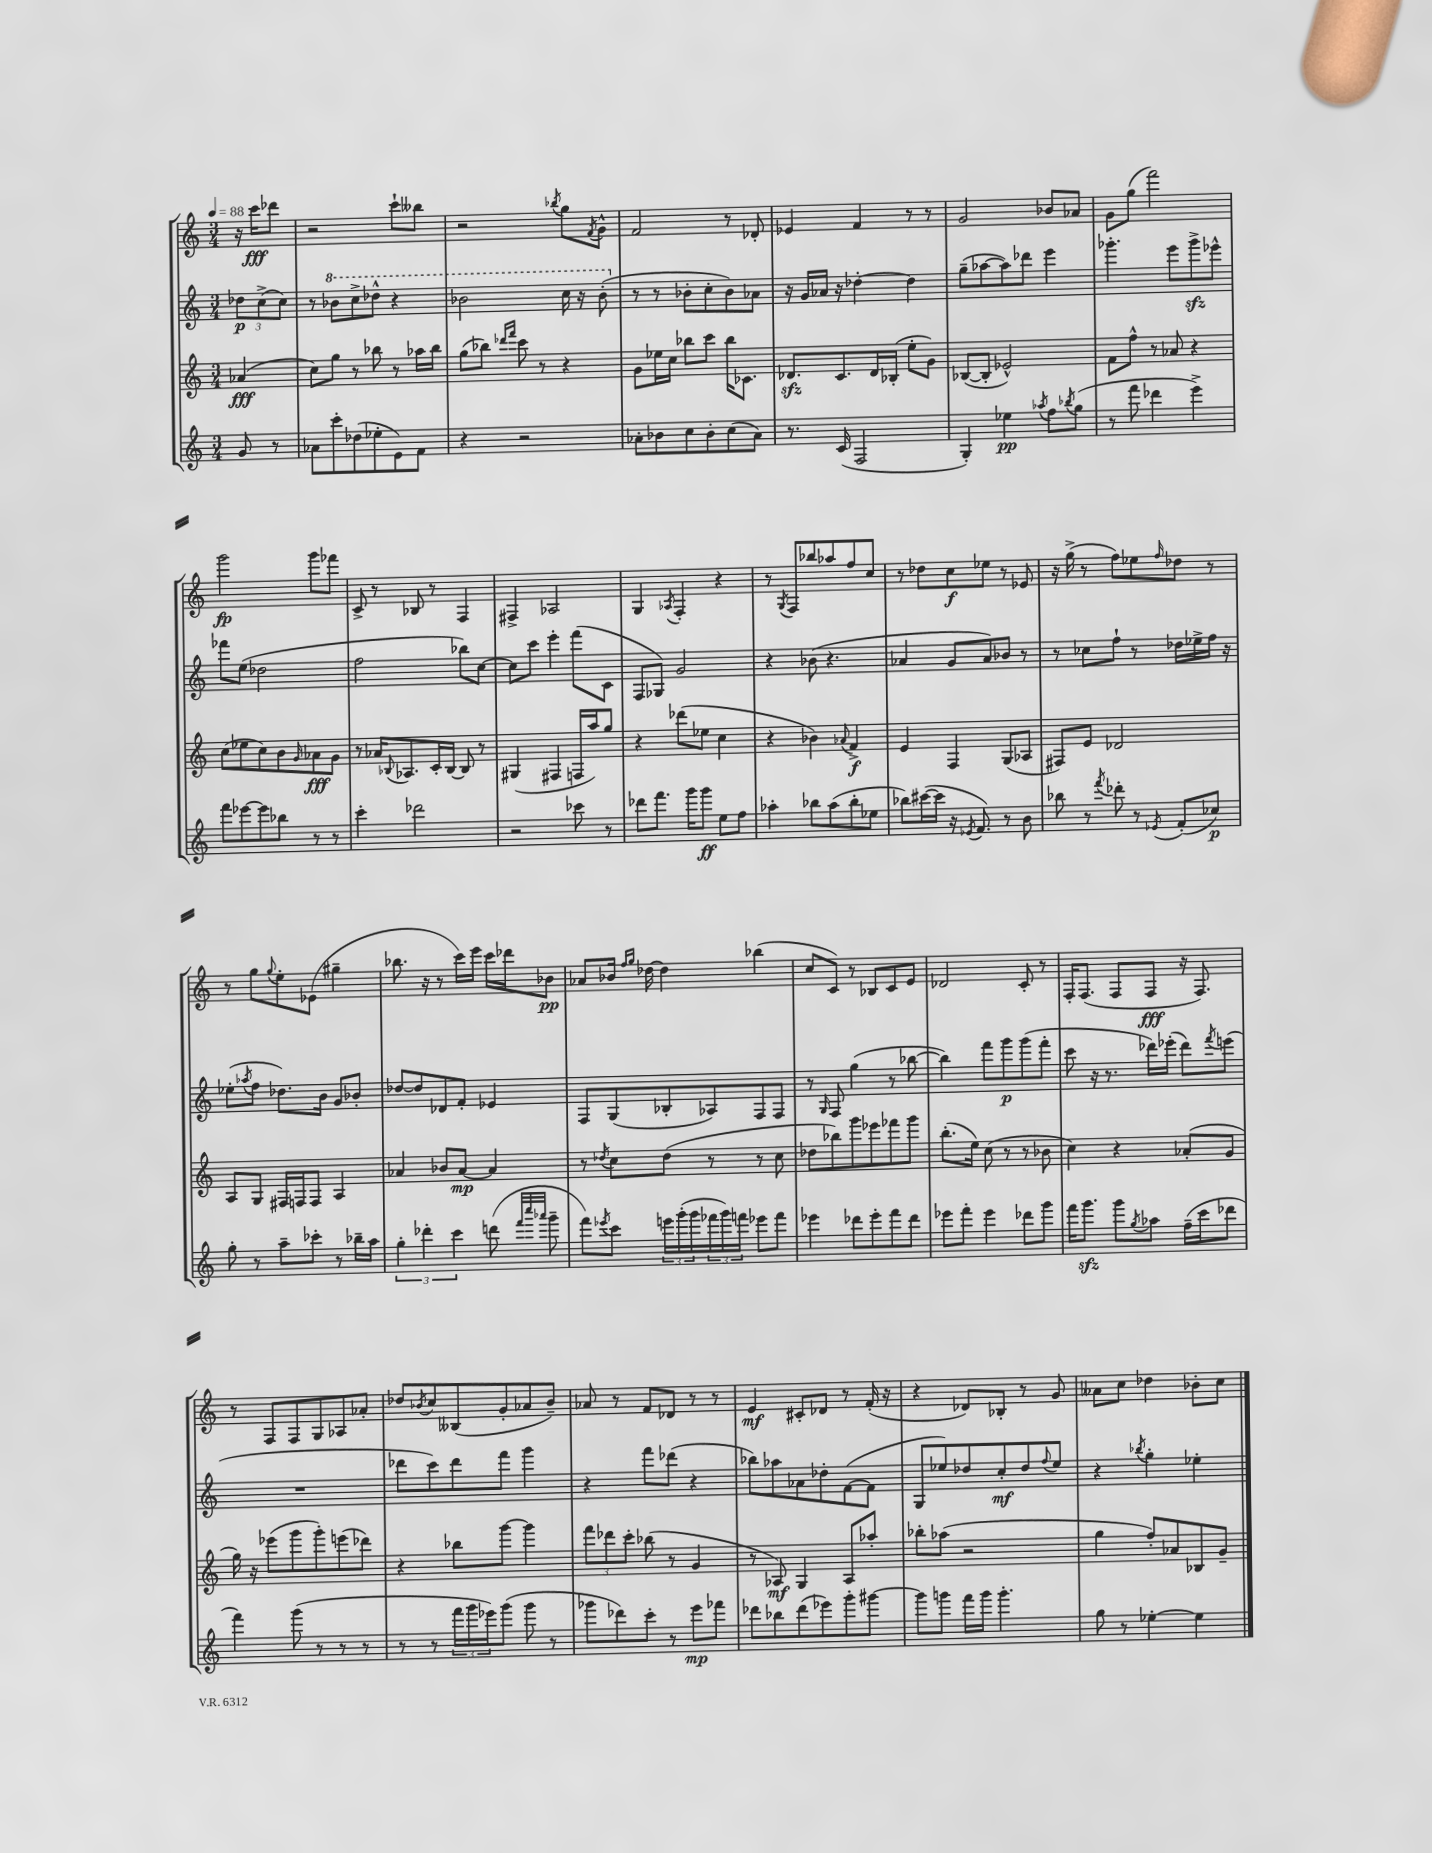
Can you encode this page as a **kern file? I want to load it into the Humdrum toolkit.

**kern	**dynam	**kern	**dynam	**kern	**dynam	**kern	**dynam
*part4	*part4	*part3	*part3	*part2	*part2	*part1	*part1
*staff4	*staff4	*staff3	*staff3	*staff2	*staff2	*staff1	*staff1
*clefG2	*	*clefG2	*	*clefG2	*	*clefG2	*
*k[]	*	*k[]	*	*k[]	*	*k[]	*
*M3/4	*	*M3/4	*	*M3/4	*	*M3/4	*
*MM88	*	*MM88	*	*MM88	*	*MM88	*
=	=	=	=	=	=	=	=
8g/	.	(4a-X/	fff	12dd-X\L	p	16r	.
.	.	.	.	.	.	16ccc\KL	fff
.	.	.	.	(12cc^\	.	.	.
8r	.	.	.	.	.	8ddd-X\J	.
.	.	.	.	12cc\J)	.	.	.
=1	=1	=1	=1	=1	=1	=1	=1
8a-X\L	.	8cc\L)	.	8r	.	2r	.
*	*	*	*	*8va	*	*	*
8ccc'\	.	8gg\J	.	8bb-X\L	.	.	.
(8dd-X\	.	8r	.	8ccc^\	.	.	.
8ee-X'\	.	8bb-X\	.	8ddd-X^^\J	.	.	.
8e\)	.	8r	.	4r	.	8ccc`\L	.
8f\J	.	16aa-X\LL	.	.	.	8bb--X\J	.
.	.	16bb-\JJ	.	.	.	.	.
=2	=2	=2	=2	=2	=2	=2	=2
4r	.	(8gg\L	.	2bb-X\	.	2r	.
.	.	8bb-X\J)	.	.	.	.	.
.	.	16qqddd-X/LL	.	.	.	.	.
.	.	16qqfff/JJ	.	.	.	.	.
2r	.	8ccc\	.	.	.	.	.
.	.	8r	.	.	.	.	.
.	.	.	.	.	.	8qbb-X/	.
.	.	4r	.	16ccc\	.	8gg\L	.
.	.	.	.	16r	.	.	.
.	.	.	.	.	.	8qf/	.
.	.	.	.	(8bb-'\	.	8g^^\J	.
=3	=3	=3	=3	=3	=3	=3	=3
*	*	*	*	*X8va	*	*	*
8a-X'\L	.	8g\L	.	8r	.	2f/	.
8b-X\	.	16ee-X\L	.	8r	.	.	.
.	.	16cc\JJ	.	.	.	.	.
8cc\	.	8bb-X\L	.	8b-X'\L	.	.	.
8b-'\	.	8ccc\J	.	8cc'\	.	.	.
(8cc\	.	16bb-\KL	.	8b-\)	.	8r	.
.	.	8.c-X\J	.	.	.	.	.
8a-\J)	.	.	.	8a-X\J	.	8d-X'/	.
=4	=4	=4	=4	=4	=4	=4	=4
8.r	.	8.d-Xzz/L	.	16r	.	4e-X/	.
.	.	.	.	16g/LL	.	.	.
.	.	.	.	16a-X/JJ	.	.	.
(16c/	.	8.c/	.	16r	.	.	.
2F/	.	.	.	[4dd-X'\	.	4f/	.
.	.	16d-/L	.	.	.	.	.
.	.	(16B-X'/JJ	.	.	.	.	.
.	.	8ee'\L	.	4dd-\]	.	8r	.
.	.	8g\J)	.	.	.	8r	.
=5	=5	=5	=5	=5	=5	=5	=5
4G'/)	.	([8B-X/L	.	(8gg~\L	.	2g/	.
.	.	8B-'/J]	.	[8aa-X\	.	.	.
4ee-X\	pp	2e-X^^/)	.	8aa-\])	.	.	.
.	.	.	.	8ddd-X\J	.	.	.
8qaa-X/	.	.	.	.	.	.	.
8ff\L	.	.	.	4eee\	.	8b-X/L	.
8qbb-X/	.	.	.	.	.	.	.
(8gg\J	.	.	.	.	.	8a-X/J	.
=6	=6	=6	=6	=6	=6	=6	=6
8r	.	8f\L	.	4.ggg-X'\	.	8g\L	.
8fff\	.	8ff^^\J	.	.	.	(8gg\J	.
4ddd-X\	.	8r	.	.	.	2fff\)	.
.	.	8a-X/	.	8eee\L	.	.	.
4eee^\)	.	4r	.	8ggg-zz^\	.	.	.
.	.	.	.	8eee-X^^\J	.	.	.
!!LO:LB:g=z
=7	=7	=7	=7	=7	=7	=7	=7
8fff\L	.	(8cc\L	.	8fff-X\L	.	2ggg\	fp
[8eee-X\	.	8ee-X\	.	(8ee\J	.	.	.
8eee-\]	.	8cc\)	.	2dd-X\	.	.	.
8bb-X\J	.	8b\	.	.	.	.	.
.	.	16qqg/	.	.	.	.	.
8r	.	8a-X\	fff	.	.	8ggg\L	.
8r	.	8g\J	.	.	.	8fff-X\J	.
=8	=8	=8	=8	=8	=8	=8	=8
4ccc'\	.	8r	.	2ff\	.	8c^/	.
.	.	16a-X/KL	.	.	.	8r	.
.	.	8qqB-X/	.	.	.	.	.
.	.	8.A-X/	.	.	.	.	.
2ddd-X\	.	.	.	.	.	8B-X/	.
.	.	16c'/L	.	.	.	8r	.
.	.	[16B-/JJ	.	.	.	.	.
.	.	8B-/]	.	8bb-X\L)	.	4F/	.
.	.	8r	.	[8cc\J	.	.	.
=9	=9	=9	=9	=9	=9	=9	=9
2r	.	(4G#X/	.	8cc\L]	.	4F#X^/	.
.	.	.	.	8ccc\J	.	.	.
.	.	4F#X/	.	4eee'\	.	2A-X/	.
8ccc-X\	.	16Fn/LL	.	(8fff\L	.	.	.
.	.	16aa/J)	.	.	.	.	.
8r	.	8gg/J	.	8c\J	.	.	.
=10	=10	=10	=10	=10	=10	=10	=10
8ddd-X\L	.	4r	.	8F/L	.	4G/	.
8.fff\J	.	.	.	8G-X/J)	.	.	.
.	.	.	.	.	.	8qA-X/	.
.	.	(8ddd-X\L	.	2g/	.	4F'/	.
16ggg\KL	.	.	.	.	.	.	.
8ggg\J	ff	8ee-X\J	.	.	.	.	.
8ee\L	.	4cc\	.	.	.	4r	.
8ff\J	.	.	.	.	.	.	.
=11	=11	=11	=11	=11	=11	=11	=11
4aa-X'\	.	4r	.	4r	.	8r	.
.	.	.	.	.	.	8qG/	.
.	.	.	.	.	.	8F/L	.
8bb-X\L	.	4b-X\)	.	(8b-X\	.	8bb-X/	.
(8aa-\	.	.	.	4.r	.	8aa-X/	.
.	.	8qqa-X/	.	.	.	.	.
8bb-'\	.	4f^/	f	.	.	8ff/	.
8ee-X\J	.	.	.	.	.	8cc/J	.
=12	=12	=12	=12	=12	=12	=12	=12
8bb-X\L)	.	4e/	.	4a-X/	.	8r	.
([16ccc#X\L	.	.	.	.	.	8dd-X\L	.
16ccc#\JJ]	.	.	.	.	.	.	.
16r	.	4F/	.	8g/L	.	8cc\	f
8qe-X/	.	.	.	.	.	.	.
8.f/)	.	.	.	.	.	.	.
.	.	.	.	8a-/)	.	8ee-X\J	.
8r	.	(8G/L	.	8b-X/J	.	8r	.
8b\	.	8A-X/J	.	8r	.	8e-X/	.
=13	=13	=13	=13	=13	=13	=13	=13
8bb-X\	.	8F#X/L)	.	8r	.	16r	.
.	.	.	.	.	.	(16gg^\	.
8r	.	8e/J	.	8cc-X\L	.	8r	.
8qfff/	.	.	.	.	.	.	.
8ddd-X'\	.	2d-X/	.	8ff`\J	.	8ff\L)	.
8r	.	.	.	8r	.	8ee-X\	.
8qe-X/	.	.	.	.	.	16qqff/	.
(8f'/L	.	.	.	16dd-X\LL	.	8dd-X\J	.
.	.	.	.	16ee-X^\	.	.	.
8cc-X/J)	p	.	.	16ff\JJ	.	8r	.
.	.	.	.	16r	.	.	.
!!LO:LB:g=z
=14	=14	=14	=14	=14	=14	=14	=14
8gg'\	.	8A/L	.	(8ee-X'\L	.	8r	.
.	.	.	.	8qaa-X/	.	.	.
8r	.	8G/J	.	8ff\J	.	8gg\L	.
.	.	.	.	.	.	8qqgg/	.
8aa~\L	.	16F#X/LL	.	8.dd-X\L)	.	8ee'\	.
.	.	16Fn/J	.	.	.	.	.
8ccc-X'\J	.	8F/J	.	.	.	(8e-X\J	.
.	.	.	.	16b\Jk	.	.	.
8r	.	4A/	.	8g/L	.	4gg#X~\	.
16bb-X~\LL	.	.	.	8b-X'/J	.	.	.
16aa\JJ	.	.	.	.	.	.	.
=15	=15	=15	=15	=15	=15	=15	=15
6gg'\	.	4a-X/	.	[8dd-X/L	.	8.bb-X\	.
.	.	.	.	8dd-/]	.	.	.
6ddd-X'\	.	.	.	.	.	.	.
.	.	.	.	.	.	16r	.
.	.	8b-X/L	.	8d-X/	.	8r	.
6ccc\	.	.	.	.	.	.	.
.	.	[8a-/J	mp	8f'/J	.	16ccc\LL)	.
.	.	.	.	.	.	16eee\JJ	.
(8dddn\	.	4a-/]	.	4e-X/	.	16ccc\LL	.
.	.	.	.	.	.	16ddd-X\J	.
32qqfff/LLL	.	.	.	.	.	.	.
32qqcccc/	.	.	.	.	.	.	.
32qqaaa-X/JJJ	.	.	.	.	.	.	.
8ggg~\	.	.	.	.	.	8b-X\J	pp
=16	=16	=16	=16	=16	=16	=16	=16
8fff\L)	.	8r	.	8F/L	.	8a-X/L	.
8qeee-X/	.	8qdd-X/	.	.	.	.	.
8ccc\J	.	8cc\L	.	(8G/	.	16b-X/Jk	.
.	.	.	.	.	.	16qqff/LL	.
.	.	.	.	.	.	16qqgg/JJ	.
.	.	.	.	.	.	[16dd-X\	.
24eeen\LL	.	(8dd-\J	.	8B-X'/	.	4dd-\]	.
(24ggg'\	.	.	.	.	.	.	.
24ggg\	.	.	.	.	.	.	.
24fff-X\	.	8r	.	8A-X/)	.	.	.
24ggg\)	.	.	.	.	.	.	.
24fffn\JJ	.	.	.	.	.	.	.
8eee-X\L	.	8r	.	8F/	.	(4bb-X\	.
8fff\J	.	8cc\	.	8F/J	.	.	.
=17	=17	=17	=17	=17	=17	=17	=17
4eee-X\	.	8dd-X\L	.	8r	.	8cc/L	.
.	.	.	.	16qqG/	.	.	.
.	.	8bb-X\)	.	8F/	.	8c/J)	.
8ddd-X\L	.	8ggg\	.	(4gg\	.	8r	.
8eee-'\	.	8eee-X\	.	.	.	8B-X/L	.
8fff\	.	8fff-X\	.	8r	.	8c/	.
8ddd-\J	.	8ggg\J	.	[8bb-X\	.	8e/J	.
=18	=18	=18	=18	=18	=18	=18	=18
8eee-X\L	.	(8.bb'\L	.	4bb-\])	.	2d-X/	.
8fff'\J	.	.	.	.	.	.	.
.	.	16ee\Jk)	.	.	.	.	.
4eee-\	.	(8cc\	.	8fff\L	.	.	.
.	.	8r	.	8ggg\	p	.	.
8ddd-X\L	.	8r	.	(8ggg\	.	8c'/	.
8ggg\J	.	8b-X\	.	8fff'\J	.	8r	.
=19	=19	=19	=19	=19	=19	=19	=19
16fff\KL	.	4cc\)	.	8ccc\	.	16F'/KL	.
8.gggzz\J	.	.	.	.	.	(8.F/J	.
.	.	.	.	16r	.	.	.
.	.	.	.	8.r	.	.	.
8ggg\L	.	4r	.	.	.	8F/L	.
8qgg/	.	.	.	.	.	.	.
8aa-X\J	.	.	.	16ddd-X\LL)	.	8F/J	fff
.	.	.	.	(16eee-X'\JJ	.	.	.
(16ff~\LL	.	(8a-X'/L	.	8ddd-\L)	.	16r	.
16ccc\J	.	.	.	.	.	8.F/)	.
.	.	.	.	8qfff/	.	.	.
8ddd-X\J	.	8g/J	.	(8eeen\J	.	.	.
!!LO:LB:g=z
=20	=20	=20	=20	=20	=20	=20	=20
4fff\)	.	16gg\)	.	2.r	.	8r	.
.	.	16r	.	.	.	.	.
.	.	(8eee-X\L	.	.	.	8F/L	.
(8ggg\	.	8ggg\	.	.	.	8F/	.
8r	.	8ggg'\)	.	.	.	8G/	.
8r	.	(8eeen\	.	.	.	8A-X/	.
8r	.	8ddd-X\J)	.	.	.	8a-X'/J	.
=21	=21	=21	=21	=21	=21	=21	=21
8r	.	4r	.	8ddd-X\L	.	8dd-X/L	.
.	.	.	.	.	.	8qb-X/	.
8r	.	.	.	8ccc\)	.	8cc/	.
24fff\LL	.	8bb-X\L	.	8ddd-\	.	(8B--X/	.
24ggg\	.	.	.	.	.	.	.
24eee-X\J)	.	.	.	.	.	.	.
(8ggg\J	.	[8ggg\J	.	8fff\J	.	8g'/	.
8ggg\	.	4ggg\]	.	4ggg\	.	8a-X/	.
8r	.	.	.	.	.	8b-~/J)	.
=22	=22	=22	=22	=22	=22	=22	=22
8ggg-X\L	.	12fff\L	.	4r	.	8a-X/	.
.	.	12ddd-X\	.	.	.	.	.
8ddd-X\)	.	.	.	.	.	8r	.
.	.	12ccc'\J	.	.	.	.	.
8ccc'\J	.	(8bb-X\	.	8fff\L	.	8f/L	.
8r	.	8r	.	(8ddd-X\J	.	8d-X/J	.
8eee\L	mp	4g/	.	4r	.	8r	.
8fff-X\J	.	.	.	.	.	8r	.
=23	=23	=23	=23	=23	=23	=23	=23
8ddd-X\L	.	8r	.	8bb-X\L)	.	4e/	mf
8bb-X\	.	8A-X/)	mf	8aa-X\	.	.	.
(8ddd-\	.	4G/	.	8a-X\	.	8c#X'/L	.
8eee-X\)	.	.	.	8dd-X'\	.	8d-X/J	.
8ggg'\	.	8A-/L	.	([8f\	.	8r	.
[8ggg#X\J	.	8aa-X'/J	.	8f\J]	.	(16f'/	.
.	.	.	.	.	.	16r	.
=24	=24	=24	=24	=24	=24	=24	=24
8ggg#\L]	.	8bb-X'\L	.	8G/L	.	4r	.
8gggn\J	.	(8aa-X\J	.	8ee-X/)	.	.	.
16fff\LL	.	2r	.	8dd-X/	.	8d-X/L)	.
16ggg\JJ	.	.	.	.	.	.	.
4.ggg'\	.	.	.	8cc'/	mf	8B-X'/J	.
.	.	.	.	8dd-/	.	8r	.
.	.	.	.	8qqff/	.	.	.
.	.	.	.	8ee-/J	.	8g/	.
=25	=25	=25	=25	=25	=25	=25	=25
8gg\	.	4gg\	.	4r	.	8a--X\L	.
8r	.	.	.	.	.	8cc\J	.
.	.	.	.	8qbb-X/	.	.	.
[4ee-X'\	.	8ff'/L)	.	4gg'\	.	4dd-X\	.
.	.	8a-X/	.	.	.	.	.
4ee-\]	.	8B-X/	.	4ee-X'\	.	8b-X'\L	.
.	.	8g~/J	.	.	.	8cc\J	.
==	==	==	==	==	==	==	==
*-	*-	*-	*-	*-	*-	*-	*-
